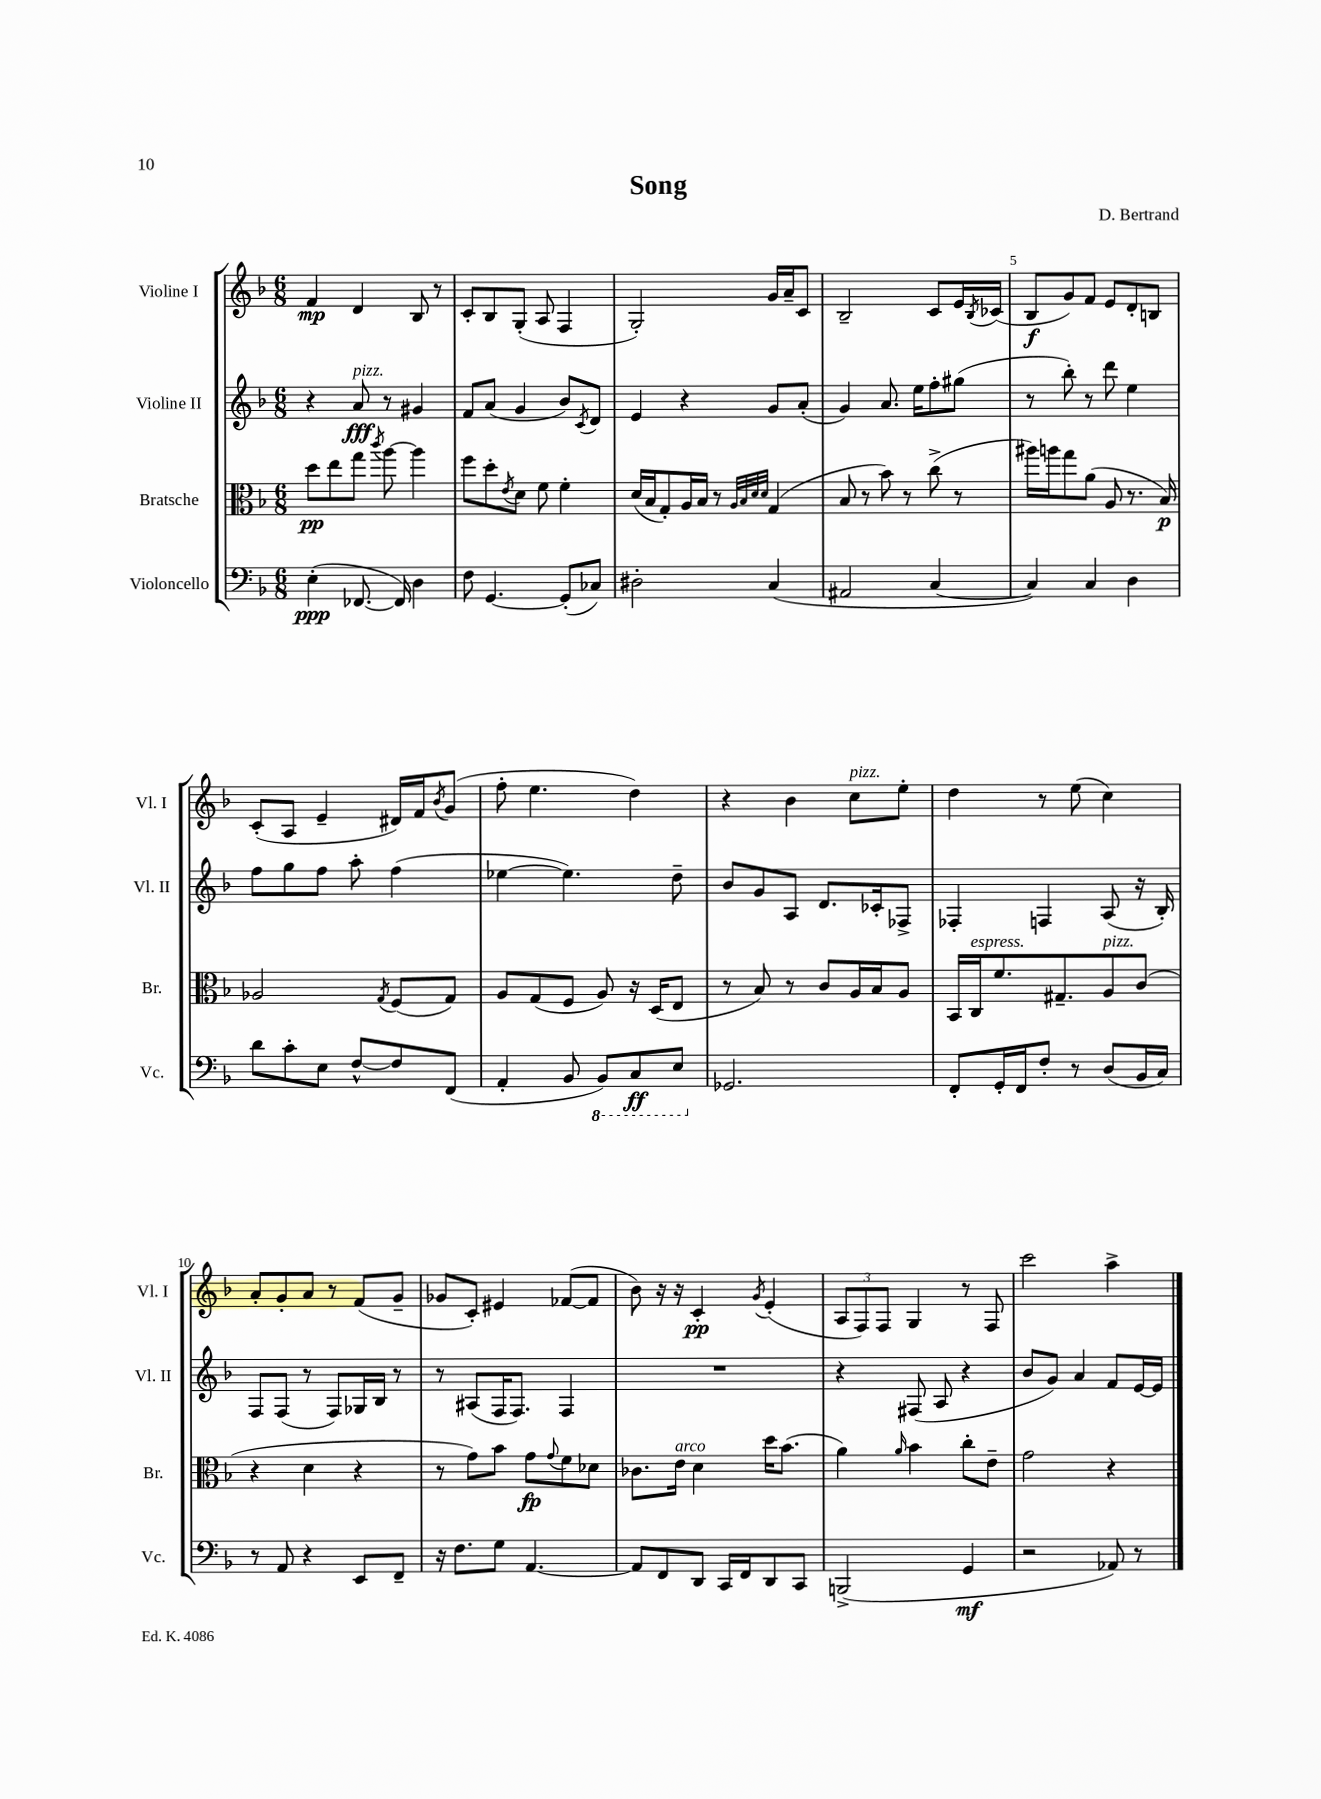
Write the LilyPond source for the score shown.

\header { title = "Song" composer = "D. Bertrand" }
<<
\new StaffGroup <<
\new Staff = "s0" \with { instrumentName = "Violine I" shortInstrumentName = "Vl. I" } {
    \clef treble \key f \major \numericTimeSignature \time 6/8
    f'4\mp d'4 bes8 r8 |
    c'8-. bes8 g8-.( a8 f4 |
    g2-.) g'16 a'16-- c'8 |
    bes2-- c'8 e'16 \acciaccatura { bes8 } ces'16( |
    bes8\f g'8) f'8 e'8 d'8-. b8 |
    c'8-.( a8 e'4-- dis'16) f'16 \acciaccatura { bes'8 } g'8( |
    f''8-. e''4. d''4) |
    r4 bes'4 c''8^\markup { \italic "pizz." } e''8-. |
    d''4 r8 e''8( c''4) |
    a'8-. g'8-. a'8 r8 f'8( g'8-- |
    ges'8 c'8-.) eis'4 fes'8~( fes'8 |
    bes'8) r16 r16 c'4-.\pp \acciaccatura { g'8 } e'4-.( |
    \tuplet 3/2 { a8 f8) f8 } g4 r8 f8 |
    c'''2 a''4-> \bar "|." |
}
\new Staff = "s1" \with { instrumentName = "Violine II" shortInstrumentName = "Vl. II" } {
    \clef treble \key f \major \numericTimeSignature \time 6/8
    r4 a'8\fff^\markup { \italic "pizz." } r8 gis'4 |
    f'8 a'8( g'4 bes'8) \acciaccatura { c'8 } d'8 |
    e'4 r4 g'8 a'8-.( |
    g'4) a'8. e''16 f''8-. gis''8( |
    r8 bes''8-.) r8 d'''8 e''4 |
    f''8 g''8 f''8 a''8-. f''4( |
    ees''4~ ees''4.) d''8-- |
    bes'8 g'8 a8 d'8. ces'16-. fes8-> |
    fes4-. f4 a8( r16 bes16-.) |
    f8 f8( r8 f8) ges16 bes16 r8 |
    r8 ais8( f16 f8.) f4 |
    R2. |
    r4 fis8( a8 r4 |
    bes'8 g'8) a'4 f'8 e'16~ e'16 \bar "|." |
}
\new Staff = "s2" \with { instrumentName = "Bratsche" shortInstrumentName = "Br." } {
    \clef alto \key f \major \numericTimeSignature \time 6/8
    d''8\pp e''8 g''8 \acciaccatura { c'''8 } a''8~ a''4 |
    f''8 d''8-. \acciaccatura { e'8 } d'8 f'8 f'4-. |
    d'16( bes16 g8-.) a16 bes16 r8 \grace { a32 bes32 d'32 d'32 } g4( |
    bes8 r8 bes'8) r8 c''8->( r8 |
    ais''16) a''16 g''8 a'8( a8 r8. bes16\p) |
    aes2 \acciaccatura { g8 } f8( g8) |
    a8 g8( f8 a8) r16 d16( e8 |
    r8 bes8) r8 c'8 a16 bes16 a8 |
    bes,16 c16^\markup { \italic "espress." } f'8. gis8.-- a8^\markup { \italic "pizz." } c'8( |
    r4 d'4 r4 |
    r8 g'8) bes'8 g'8\fp \appoggiatura { g'8 } f'8 des'8 |
    ces'8. e'16^\markup { \italic "arco" } d'4 d''16 bes'8.( |
    a'4) \grace { a'16 } bes'4 c''8-. e'8-- |
    g'2 r4 \bar "|." |
}
\new Staff = "s3" \with { instrumentName = "Violoncello" shortInstrumentName = "Vc." } {
    \clef bass \key f \major \numericTimeSignature \time 6/8
    e4-.\ppp( fes,8.~ fes,16) d4 |
    f8 g,4.~ g,8-.( ces8) |
    dis2-. c4( |
    ais,2 c4~ |
    c4) c4 d4 |
    d'8 c'8-. e8 f8~-^ f8 f,8( |
    a,4-. bes,8 \ottava #-1 bes,,8) c,8\ff e,8 \ottava #0 |
    ges,2. |
    f,8-. g,16-. f,16 f8-. r8 d8( bes,16 c16) |
    r8 a,8 r4 e,8 f,8-- |
    r16 f8. g8 a,4.~ |
    a,8 f,8 d,8 c,16 f,16 d,8 c,8 |
    b,,2->( g,4\mf |
    r2 aes,8) r8 \bar "|." |
}
>>
>>
\layout { \context { \Score \override BarNumber.break-visibility = ##(#f #t #t) barNumberVisibility = #(every-nth-bar-number-visible 5) } }
